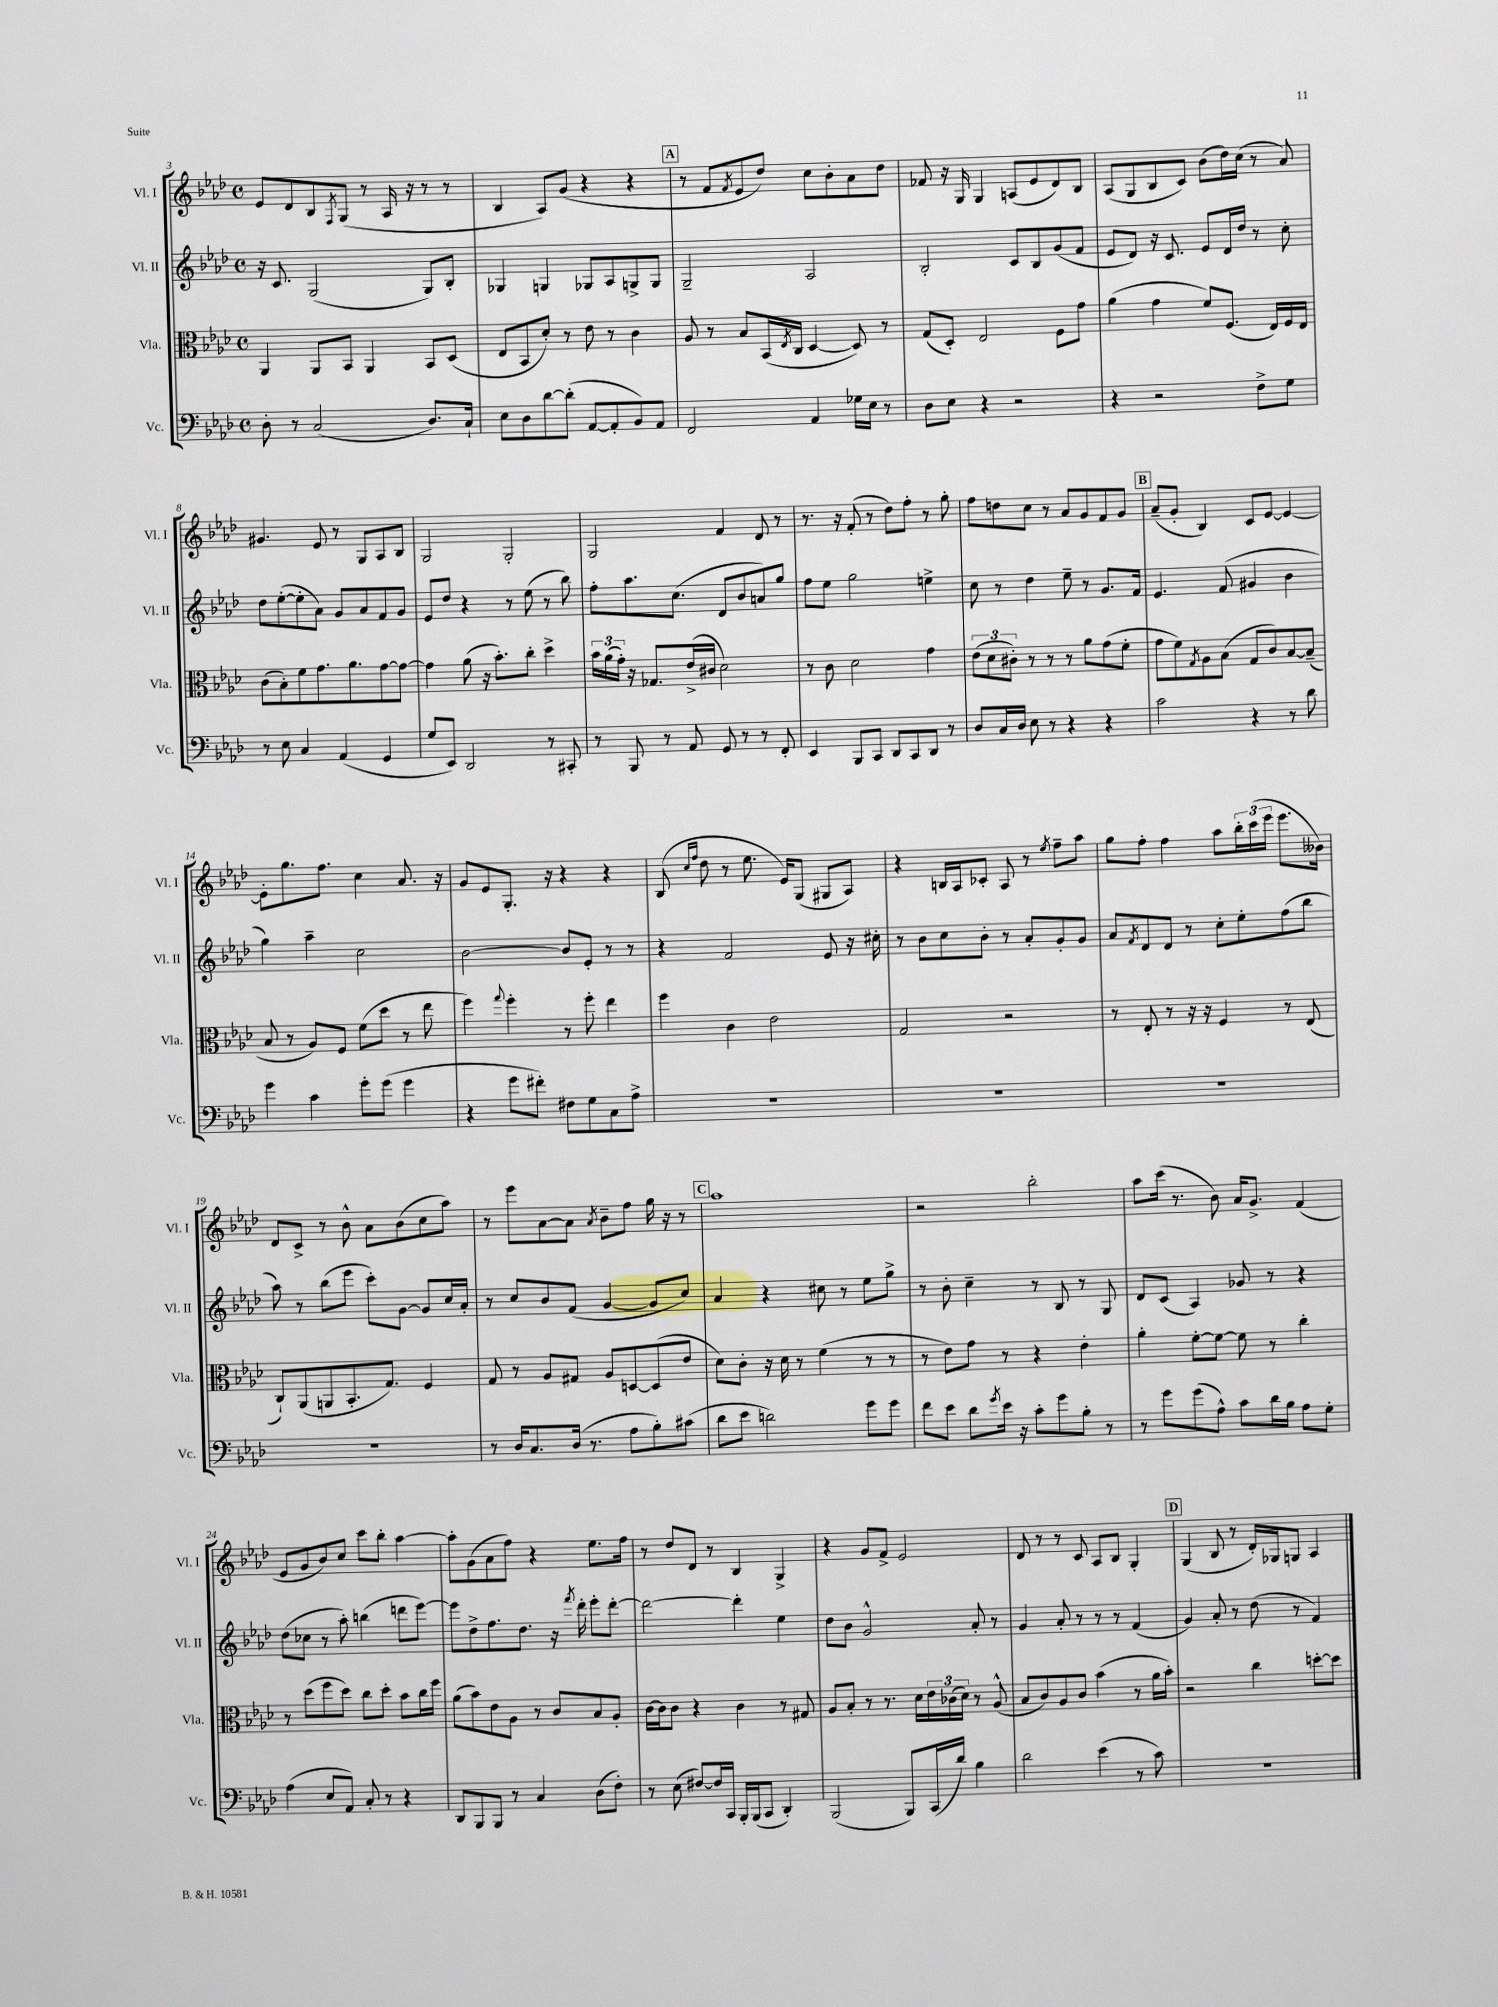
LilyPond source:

<<
\new StaffGroup <<
\new Staff = "s0" \with { instrumentName = "Vl. I" shortInstrumentName = "Vl. I" } {
    \clef treble \key aes \major \defaultTimeSignature \time 4/4
    ees'8 des'8 bes8 \acciaccatura { f8 } g8( r8 aes16 r16 r8 r8 |
    bes4 aes8) g'8( r4 r4 |
    \mark \markup { \box "A" } r8 f'8 \acciaccatura { f'8 } ees'8 des''8) c''8 bes'8-. aes'8 des''8 |
    fes'8 r16 g16 g4 a8( ees'8 des'8) bes8 |
    aes8( g8 bes8 c'8) bes'8( des''16) c''16( r8 aes'8) |
    gis'4. ees'8 r8 g8 aes8 bes8 |
    g2 g2-. |
    g2 f'4 des'8 r8 |
    r8. r16 f'8-.( r8 des''8) f''8-. r8 g''8-. |
    f''8 d''8 c''8 r8 aes'8 g'8 f'8 g'8 |
    \mark \markup { \box "B" } aes'8--( g'8-. bes4) c'8 ees'8~ ees'4~ |
    ees'8-. g''8. f''8. c''4 aes'8. r16 |
    g'8 ees'8 g8.-. r16 r4 r4 |
    bes8( \grace { c''16 f''16 } des''8 r8 ees''8. ees'16) g8( gis8 aes8) |
    r4 b16 aes16 ces'8-. aes8 r8 \acciaccatura { ees''8 } f''8-- aes''8 |
    g''8 f''8-. f''4 aes''8 \tuplet 3/2 { bes''16-. c'''16( ees'''16 } ees'''8. beses'16) |
    des'8 c'8-> r8 bes'8-^ aes'8 bes'8( c''8 aes''8) |
    r8 ees'''8 aes'8~ aes'8 \acciaccatura { aes'8 } bes'8-- f''8 g''16 r16 r8 |
    \mark \markup { \box "C" } aes''1 |
    r2 bes''2-. |
    aes''8 c'''16( r8. bes'8) aes'16 g'8.-> f'4( |
    ees'8 g'8 bes'8) c''8 c'''8 bes''8-. aes''4~ |
    aes''8-. g'8( aes'8 f''8) r4 ees''8. f''16 |
    r8 des''8 des'8 r8 bes4 g4-> |
    r4 g'8 f'8-> ees'2 |
    des'8 r8 r8 c'8 aes8 bes8 g4-. |
    \mark \markup { \box "D" } g4( bes8 r8 des'16-.) ges16 g8 aes4 \bar "|." |
}
\new Staff = "s1" \with { instrumentName = "Vl. II" shortInstrumentName = "Vl. II" } {
    \clef treble \key aes \major \defaultTimeSignature \time 4/4
    r16 c'8. g2( g8) bes8-. |
    ges4 g4 ges8 aes8 g8-> g8 |
    \mark \markup { \box "A" } g2-- aes2 |
    bes2-. c'8 bes8 g'8( f'8 |
    ees'8 des'8) r16 c'8. ees'8 des'16 des''16 r8 c''8-. |
    des''8 ees''8~-.( ees''8-. aes'8) g'8 aes'8 f'8 g'8 |
    ees'8 des''8 r4 r8 ees''8( r8 bes''8) |
    f''8-. aes''8. c''8.( des'8 bes'8 a'8) g''8 |
    f''8 ees''8 g''2 e''4-> |
    c''8 r8 des''4 ees''8-- r8 g'8. f'16 |
    \mark \markup { \box "B" } ees'4. f'8( gis'4 bes'4 |
    g''4) aes''4-- c''2 |
    bes'2~ bes'8 ees'8-. r8 r8 |
    r4 f'2 ees'8 r16 cis''16-. |
    r8 bes'8 c''8 bes'8-. r8 aes'8-. g'8-. g'8 |
    aes'8 \acciaccatura { f'8 } des'8 des'8 r8 c''8-. ees''8-. f''8( bes''8 |
    aes''8) r8 bes''8( ees'''8 c'''8-.) g'8~ g'8 c''16 aes'16-. |
    r8 c''8 bes'8 f'8( g'4~ g'8 c''8) |
    \mark \markup { \box "C" } aes'4 r4 cis''8 r8 ees''8 g''8-> |
    r8 bes'8-. c''4-- r8 bes8 r8 g8 |
    des'8 c'8( aes4) ges'8 r8 r4 |
    des''8( ces''8 r8 aes''8-.) b''4( d'''8 ees'''8~) |
    ees'''8 des''8-> f''8. des''8. r16 \acciaccatura { f'''8 } des'''16-. ees'''8-. des'''8~-. |
    des'''2~ des'''4-. ees''4 |
    des''8 bes'8 g'2-^ aes'8-. r8 |
    g'4 aes'8-. r8 r8 r8 f'4( |
    \mark \markup { \box "D" } g'4) aes'8-. r8 des''8( r8 f'4) \bar "|." |
}
\new Staff = "s2" \with { instrumentName = "Vla." shortInstrumentName = "Vla." } {
    \clef alto \key aes \major \defaultTimeSignature \time 4/4
    aes,4 aes,8 bes,8 aes,4 bes,8 des8( |
    ees8 bes,8 des'8-.) r8 ees'8 r8 c'4 |
    \mark \markup { \box "A" } aes8 r8 bes8 bes,16( \acciaccatura { ees8 } c16 des4~ des8) r8 |
    g8( des8-.) ees2 f8 g'8 |
    aes'4( g'4 f'8) f8.( ees16) f16 ees16 |
    c'8( bes8-.) f'8 g'8. aes'8. g'8~ g'8~ |
    g'4 aes'8( r16 bes'8.-.) c''8-. des''4-> |
    \tuplet 3/2 { bes'16 aes'16( g'16-.) } r16 ges8. ees'16->( cis'16 des'2) |
    r8 c'8 des'2 g'4 |
    \tuplet 3/2 { ees'8( des'8 cis'8-.) } r8 r8 r8 aes'8 g'8( f'8-. |
    \mark \markup { \box "B" } g'8 f'8) \acciaccatura { g8 } aes8 bes8( g8 c'8) bes8~ bes8--( |
    bes8 r8 aes8) f8 f'8( des''8 r8 ees''8 |
    f''4) \appoggiatura { g''8 } f''4-. r8 f''8-. ees''4 |
    f''4 c'4 ees'2 |
    g2 r2 |
    r8 ees8-. r8 r16 r16 f4 r8 ees8( |
    c8-!) aes,8( a,8 bes,8.-. g8.) f4 |
    g8 r8 aes8 gis8 aes8 d8~ d8( ees'8 |
    \mark \markup { \box "C" } des'8) c'8-. r16 des'16 r8 f'4( r8 r8 |
    r8 ees'8) g'8 r8 r4 ees'4-. |
    aes'4-. f'8~-. f'8~ f'8 r8 c''4-. |
    r8 des''8( f''8 des''8) c''8 des''8-. bes'8 c''16 f''16 |
    aes'8( bes'8) ees'8 aes8 r8 c'8 bes8 aes8-. |
    c'16~ c'16 c'8 r4 c'4 r8 gis8 |
    aes8 bes8-. r8 r8. des'16 \tuplet 3/2 { ees'16 ces'16( des'16) } r8 aes8-^( |
    bes8 c'8) aes8 c'8 bes'4( r8 aes'16 bes'16-.) |
    \mark \markup { \box "D" } r2 c''4 d''8~-. d''8 \bar "|." |
}
\new Staff = "s3" \with { instrumentName = "Vc." shortInstrumentName = "Vc." } {
    \clef bass \key aes \major \defaultTimeSignature \time 4/4
    des8-. r8 c2( des8.) c16-! |
    ees8 des8 des'8~ des'8-.( aes,8~ aes,8-. bes,8) aes,8 |
    \mark \markup { \box "A" } f,2 aes,4 ges16 ees16 r8 |
    des8 ees8 r4 r2 |
    r4 r2 f8-> g8 |
    r8 ees8 c4 aes,4( g,4 |
    g8 ees,8) des,2 r8 cis,8-. |
    r8 bes,,8 r8 aes,8 g,8 r8 r8 f,8-. |
    ees,4 bes,,8 c,8 des,8 c,8 des,8 r8 |
    des8 c16 des16 ees8 r8 r4 r4 |
    \mark \markup { \box "B" } c'2 r4 r8 des'8 |
    g'4 c'4 g'8-. g'8( g'4 |
    r4 g'8 fis'8-.) fis8 g8 c8 aes8-> |
    R1 |
    R1 |
    R1 |
    R1 |
    r8 des16 c8. des16( r8. aes8 bes8-.) cis'8( |
    \mark \markup { \box "C" } des'8 ees'8 d'2) g'8 g'8 |
    f'8 ees'8 des'8 \acciaccatura { g'8 } ees'16 r16 c'8-. g'8 bes8-. r8 |
    r8 g'8 g'8( aes8-^) c'8 des'16 bes16 aes8 g8-. |
    aes4( ees8 aes,8) c8-. r8 r4 |
    des,8 bes,,8 bes,,8 r8 c4 des8( f8-.) |
    r8 ees8( fis8~) fis16 c,16 bes,,16-. bes,,16( c,8 des,4-.) |
    bes,,2( bes,,8) c,16( des'16) bes4 |
    des'2 ees'4( r8 c'8) |
    \mark \markup { \box "D" } R1 \bar "|." |
}
>>
>>
\layout { \context { \Score currentBarNumber = #3 } }
